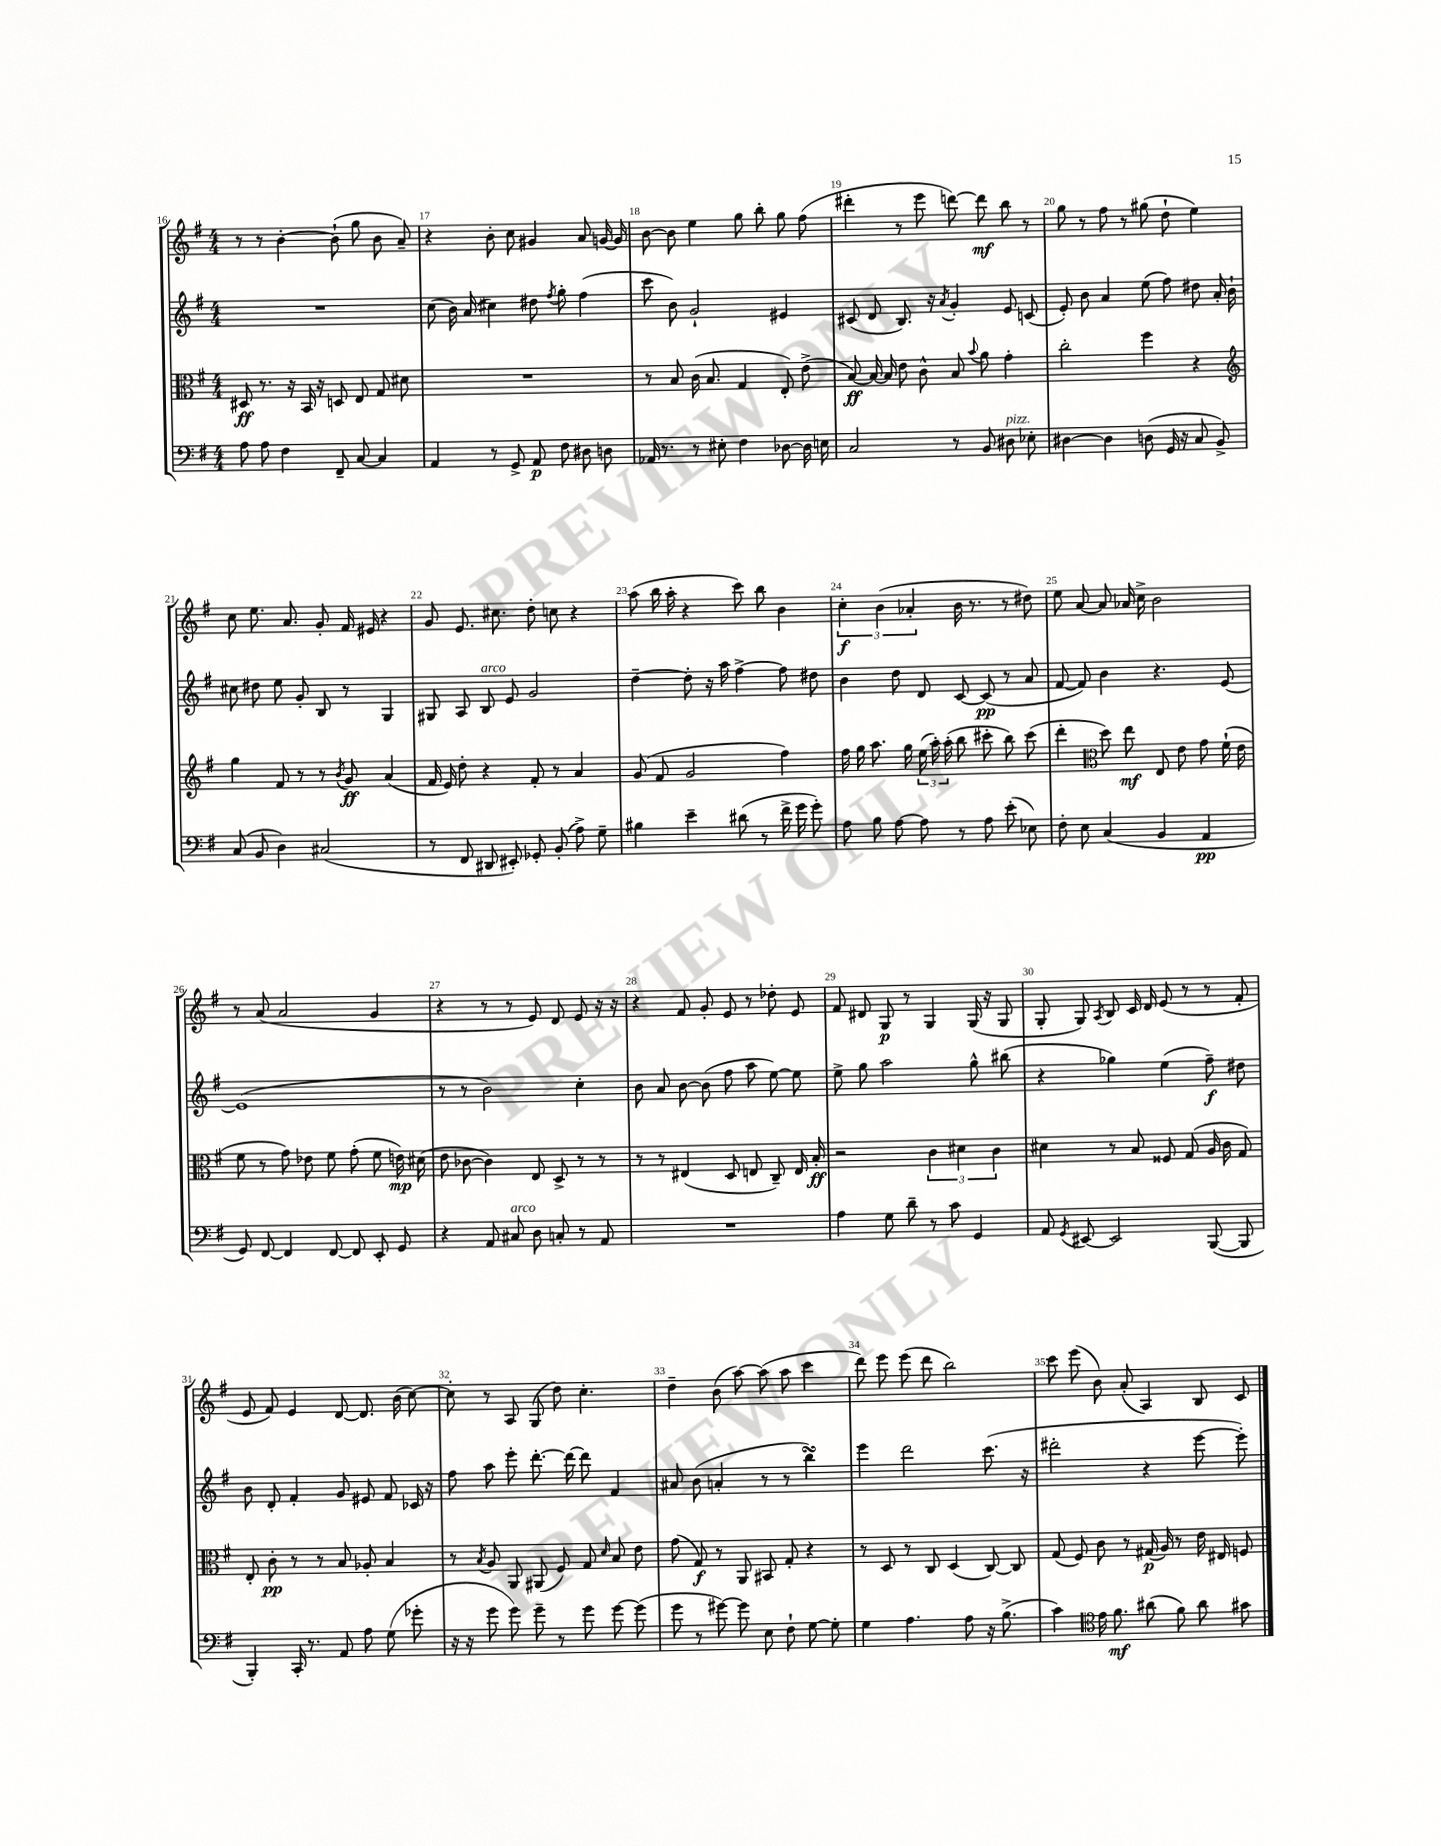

**kern	**dynam	**kern	**dynam	**kern	**dynam	**kern	**dynam
*part4	*part4	*part3	*part3	*part2	*part2	*part1	*part1
*staff4	*staff4	*staff3	*staff3	*staff2	*staff2	*staff1	*staff1
*clefF4	*	*clefC3	*	*clefG2	*	*clefG2	*
*k[f#]	*	*k[f#]	*	*k[f#]	*	*k[f#]	*
*M4/4	*	*M4/4	*	*M4/4	*	*M4/4	*
=16	=16	=16	=16	=16	=16	=16	=16
8A\	.	8D#X/	ff	1r	.	8r	.
8A\	.	8.r	.	.	.	8r	.
4F#\	.	.	.	.	.	[4b'\	.
.	.	16r	.	.	.	.	.
.	.	16BB/	.	.	.	.	.
.	.	16r	.	.	.	.	.
8FF#~/	.	8Dn/	.	.	.	(8b`\]	.
[8C/	.	8E/	.	.	.	8gg\	.
4C/]	.	8G/	.	.	.	8b\	.
.	.	8d#X\	.	.	.	8a~/)	.
=17	=17	=17	=17	=17	=17	=17	=17
4AA/	.	1r	.	(8cc\	.	4r	.
.	.	.	.	16b\)	.	.	.
.	.	.	.	(16a/	.	.	.
8r	.	.	.	4cc#X\)	.	8b'\	.
8GG^/	.	.	.	.	.	8cc\	.
8AA/	p	.	.	8dd#X\	.	4g#X/	.
.	.	.	.	8qff#/	.	.	.
8F#\	.	.	.	8gg'\	.	.	.
8D#X\	.	.	.	(4ff#\	.	8a/	.
8Dn\	.	.	.	.	.	[16gn/	.
.	.	.	.	.	.	16g/]	.
=18	=18	=18	=18	=18	=18	=18	=18
16AA-X/	.	8r	.	8ccc\	.	[8b\	.
8.r	.	.	.	.	.	.	.
.	.	8B/	.	8b\)	.	8b\]	.
8r	.	(16c\	.	2g`/	.	4ee\	.
.	.	8.B/	.	.	.	.	.
8E#X'\	.	.	.	.	.	.	.
4F#\	.	4G/	.	.	.	8gg\	.
.	.	.	.	.	.	8bb'\	.
[8D-X\	.	8E'/)	.	4e#X/	.	8gg\	.
16D-\]	.	(8e^\	.	.	.	(8ff#\	.
16En\	.	.	.	.	.	.	.
=19	=19	=19	=19	=19	=19	=19	=19
2C/	.	[8B/)	ff	(8c#X/	.	4ddd#X'\	.
.	.	16B/_	.	8d/	.	.	.
.	.	16B/]	.	.	.	.	.
.	.	8e\	.	8.B/)	.	8r	.
.	.	8c^^\	.	.	.	8eee\	.
.	.	.	.	16r	.	.	.
.	.	.	.	8qa/	.	.	.
8r	.	8B/	.	4g'/	.	[8dddn\)	.
.	.	8qqb/	.	.	.	.	.
8BB/	.	8a\	.	.	.	8ddd\]	mf
!LO:TX:a:i:t=pizz.	!	!	!	!	!	!	!
8D#X\	.	4g'\	.	8e/	.	8bb\	.
8E-X'\	.	.	.	(8cn/	.	8r	.
=20	=20	=20	=20	=20	=20	=20	=20
[4D#X\	.	2cc'\	.	8e'/)	.	8gg\	.
.	.	.	.	8b\	.	8r	.
4D#\]	.	.	.	4a/	.	8ff#\	.
.	.	.	.	.	.	8r	.
(8Dn\	.	4ff#\	.	(8ee\	.	(8gg#X\	.
16GG/	.	.	.	8ff#\)	.	8dd`\	.
16r	.	.	.	.	.	.	.
8C/	.	4r	.	8dd#X\	.	4ee\)	.
8BB^/)	.	.	.	16a'/	.	.	.
.	.	.	.	16b`\	.	.	.
!!LO:LB:g=z
=21	=21	=21	=21	=21	=21	=21	=21
*	*	*clefG2	*	*	*	*	*
(8C/	.	4gg\	.	8cc#X\	.	8cc\	.
8BB/	.	.	.	8dd#X\	.	8.ee\	.
4D\)	.	8f#/	.	8ee\	.	.	.
.	.	.	.	.	.	8.a/	.
.	.	8r	.	8g'/	.	.	.
(2C#X/	.	8r	.	8B/	.	8g'/	.
.	.	8qb/	.	.	.	.	.
.	.	8g/	ff	8r	.	16f#/	.
.	.	.	.	.	.	16e#X/	.
.	.	(4a/	.	4G/	.	4r	.
=22	=22	=22	=22	=22	=22	=22	=22
8r	.	16f#/	.	8G#X/	.	8g/	.
.	.	16e/)	.	.	.	.	.
8FF#/	.	8dd'\	.	8A/	.	8.e/	.
!	!	!	!	!LO:TX:a:i:t=arco	!	!	!
8DD#X/	.	4r	.	8B/	.	.	.
.	.	.	.	.	.	8.cc#X\	.
8EE#X'/)	.	.	.	8e/	.	.	.
8GG-X'/	.	8f#'/	.	2g/	.	8dd'\	.
(8BB'/	.	8r	.	.	.	8ccn\	.
8A^\)	.	4a/	.	.	.	4r	.
8G~\	.	.	.	.	.	.	.
=23	=23	=23	=23	=23	=23	=23	=23
4B#X\	.	(8g/	.	[4dd~\	.	(8aa\	.
.	.	8f#/	.	.	.	16bb\	.
.	.	.	.	.	.	16aa'\	.
4e~\	.	2g/	.	8dd'\]	.	4r	.
.	.	.	.	16r	.	.	.
.	.	.	.	16aa\	.	.	.
(8d#X\	.	.	.	[4ff#^\	.	8ccc\)	.
8r	.	.	.	.	.	8bb\	.
16f#^\	.	4ff#\)	.	8ff#\]	.	4b\	.
16g\	.	.	.	.	.	.	.
8g'\)	.	.	.	8dd#X\	.	.	.
=24	=24	=24	=24	=24	=24	=24	=24
8A\	.	16ff#\	.	4b\	.	6cc'\	f
.	.	16gg\	.	.	.	.	.
8B\	.	8.aa\	.	.	.	.	.
.	.	.	.	.	.	(6b\	.
[8A\	.	.	.	8dd\	.	.	.
.	.	16gg\	.	.	.	.	.
.	.	.	.	.	.	6a-X'/	.
8A\]	.	(24ee\	.	8d/	.	.	.
.	.	24aa'\)	.	.	.	.	.
.	.	(24aa'\	.	.	.	.	.
8r	.	8bb\	.	[8c/	.	16b\	.
.	.	.	.	.	.	8.r	.
8A\	.	8ccc#X'\	.	(8c/]	pp	.	.
(8e'\	.	8bb\)	.	8r	.	8r	.
8E-X\)	.	(8ccc#\	.	8a/	.	8dd#X\)	.
=25	=25	=25	=25	=25	=25	=25	=25
8F#'\	.	4ddd'\	.	[8f#/	.	8ee\	.
8E\	.	.	.	8f#/])	.	[8a/	.
*	*	*clefC3	*	*	*	*	*
(4C/	.	8dd\)	.	4b\	.	8a/]	.
.	.	8ee\	mf	.	.	16a-X/	.
.	.	.	.	.	.	16cc^\	.
4BB/	.	8E/	.	4.r	.	2b\	.
.	.	8e\	.	.	.	.	.
4AA/	pp	8g\	.	.	.	.	.
.	.	(16f#`\	.	[8e/	.	.	.
.	.	16e\	.	.	.	.	.
!!LO:LB:g=z
=26	=26	=26	=26	=26	=26	=26	=26
8GG/)	.	8f#\	.	(1e]	.	8r	.
[8FF#/	.	8r	.	.	.	(8a/	.
4FF#/]	.	8g\)	.	.	.	2a/	.
.	.	8e-X\	.	.	.	.	.
[8FF#/	.	8f#\	.	.	.	.	.
8FF#/]	.	(8g'\	.	.	.	.	.
8EE'/	.	8f#\	.	.	.	4g/	.
8GG/	.	16en\)	mp	.	.	.	.
.	.	(16d#X\	.	.	.	.	.
=27	=27	=27	=27	=27	=27	=27	=27
4r	.	8e\	.	8r	.	4r	.
.	.	[8c-X\	.	8r	.	.	.
8AA/	.	4c-\])	.	2b\)	.	8r	.
!LO:TX:a:i:t=arco	!	!	!	!	!	!	!
8C#X/	.	.	.	.	.	8r	.
8D\	.	8E/	.	.	.	8e/)	.
8Cn'/	.	8D^/	.	.	.	8d/	.
8r	.	8r	.	4cc'\	.	8e/	.
8AA/	.	8r	.	.	.	16r	.
.	.	.	.	.	.	16r	.
=28	=28	=28	=28	=28	=28	=28	=28
1r	.	8r	.	8b\	.	4r	.
.	.	8r	.	8a/	.	.	.
.	.	(4E#X/	.	[8b\	.	8f#/	.
.	.	.	.	(8b\]	.	8g'/	.
.	.	8D/	.	8ff#\	.	8e/	.
.	.	8En/	.	8aa\	.	8r	.
.	.	8C~/)	.	[8ee\)	.	8dd-X'\	.
.	.	16E/	.	8ee\]	.	8e/	.
.	.	16B'/	ff	.	.	.	.
=29	=29	=29	=29	=29	=29	=29	=29
4A\	.	2r	.	8ee^\	.	8f#/	.
.	.	.	.	8gg\	.	8d#X/	.
8G\	.	.	.	2aa\	.	8G/	p
8d~\	.	.	.	.	.	8r	.
8r	.	6c\	.	.	.	4G/	.
8c\	.	.	.	.	.	.	.
.	.	6d#X\	.	.	.	.	.
4GG/	.	.	.	8gg^^\	.	(16G/	.
.	.	.	.	.	.	16r	.
.	.	6c\	.	.	.	.	.
.	.	.	.	(8bb#X\	.	8G/	.
=30	=30	=30	=30	=30	=30	=30	=30
8AA/	.	4d#X\	.	4r	.	8G'/	.
8qGG/	.	.	.	.	.	.	.
[8EE#X/	.	.	.	.	.	8G/)	.
.	.	.	.	.	.	8qA/	.
2EE#/]	.	8r	.	4gg-X\)	.	8B/	.
.	.	8B/	.	.	.	16c/	.
.	.	.	.	.	.	16d/	.
.	.	8F##X/	.	(4ee\	.	(8e/	.
.	.	(8G/	.	.	.	8r	.
([8BBB/	.	16A/	.	8ff#~\)	f	8r	.
.	.	16c\	.	.	.	.	.
8BBB/]	.	8G/)	.	8dd#X\	.	8f#'/	.
!!LO:LB:g=z
=31	=31	=31	=31	=31	=31	=31	=31
4BBB'/)	.	8E'/	.	8b\	.	8e/	.
.	.	8c'\	pp	8d'/	.	8f#/)	.
16CC'/	.	8r	.	4f#'/	.	4e/	.
8.r	.	.	.	.	.	.	.
.	.	8r	.	.	.	.	.
8AA/	.	8B/	.	8g/	.	[8d/	.
8A\	.	8A-X'/	.	8e#X/	.	8.d/]	.
(8G\	.	4B/	.	8f#/	.	.	.
.	.	.	.	.	.	(16b\	.
8g-X'\	.	.	.	16c-X/	.	[8cc\)	.
.	.	.	.	16r	.	.	.
=32	=32	=32	=32	=32	=32	=32	=32
16r	.	8r	.	8ff#\	.	8cc'\]	.
16r	.	.	.	.	.	.	.
.	.	8qB/	.	.	.	.	.
8g\	.	8A/	.	8aa\	.	8r	.
8g\)	.	8AA/	.	8eee'\	.	8A/	.
8g~\	.	(8AA#X/	.	[8.ddd'\	.	(8G/	.
8r	.	8F#/)	.	.	.	8dd\)	.
.	.	.	.	16ddd\_	.	.	.
8g\	.	8G/	.	8ddd\]	.	4.cc'\	.
.	.	16qqd/	.	.	.	.	.
[8g\	.	8B/	.	4f#/	.	.	.
(8g\]	.	8e\	.	.	.	.	.
=33	=33	=33	=33	=33	=33	=33	=33
8g\	.	(8g\	.	8a#X/	.	4dd~\	.
8r	.	8G/)	f	(8b\	.	.	.
[8g#X\)	.	8r	.	4an'/	.	(8b\	.
8g#\]	.	8AA/	.	.	.	[8aa\)	.
8E\	.	8BB#X/	.	8r	.	(8aa\]	.
8F#`\	.	8G'/	.	8r	.	8aa\	.
[8G\	.	4r	.	4bbsSsS\)	.	4ccc\	.
8G'\]	.	.	.	.	.	.	.
=34	=34	=34	=34	=34	=34	=34	=34
4G\	.	8r	.	4eee\	.	8ddd\)	.
.	.	8D/	.	.	.	8eee\	.
4.A\	.	8r	.	2ddd\	.	(8eee\	.
.	.	8C/	.	.	.	8ddd\	.
.	.	(4D/	.	.	.	2bb\)	.
8A\	.	.	.	.	.	.	.
16r	.	[8C/)	.	(8.ccc\	.	.	.
(8.B^\	.	.	.	.	.	.	.
.	.	8C/]	.	.	.	.	.
.	.	.	.	16r	.	.	.
=35	=35	=35	=35	=35	=35	=35	=35
4c\)	.	(8G/	.	2ddd#X'\	.	8ccc\	.
.	.	8F#/)	.	.	.	(8eee\	.
*clefC4	*	*	*	*	*	*	*
16e\	.	8c\	.	.	.	8b\)	.
8.f#\	mf	.	.	.	.	.	.
.	.	8r	.	.	.	(8a'/	.
(8a#X\	.	(16G#X/	p	4r	.	4A/)	.
.	.	16A/)	.	.	.	.	.
8f#\)	.	8r	.	.	.	.	.
8a#\	.	16e\	.	[8eee\	.	8B/	.
.	.	16E#X/	.	.	.	.	.
8g#X\	.	8Fn/	.	8eee'\])	.	8c/	.
==	==	==	==	==	==	==	==
*-	*-	*-	*-	*-	*-	*-	*-
